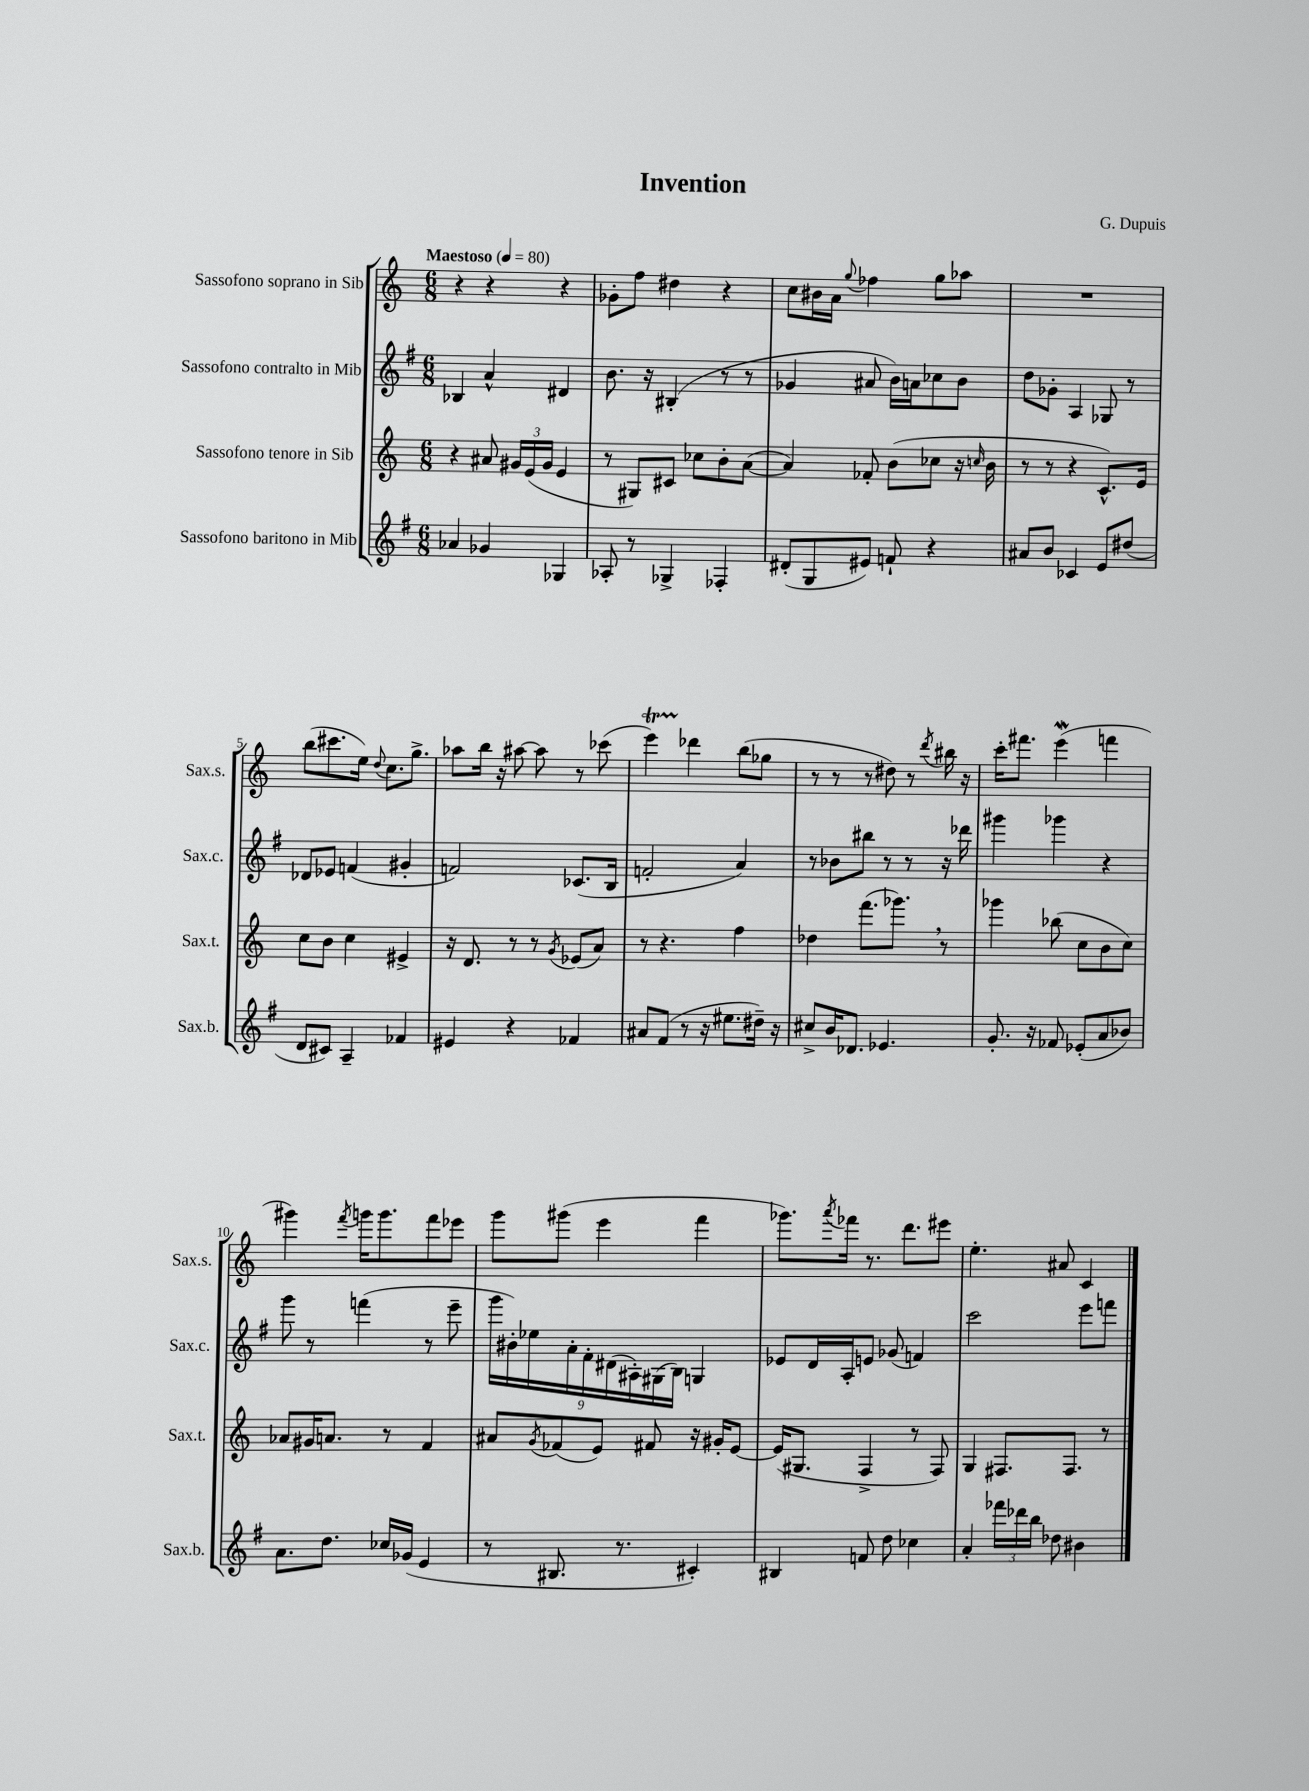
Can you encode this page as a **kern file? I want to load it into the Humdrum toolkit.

**kern	**kern	**kern	**kern
*staff4	*staff3	*staff2	*staff1
*clefG2	*clefG2	*clefG2	*clefG2
*k[f#]	*k[]	*k[f#]	*k[]
*M6/8	*M6/8	*M6/8	*M6/8
*MM80	*MM80	*MM80	*MM80
4a-	4r	4B-	4r
4g-	8a#	4a^^	4r
.	24g#	.	.
.	(24e	.	.
.	24g#	.	.
4G-	4e	4d#	4r
=	=	=	=
8A-'	8r	8.b	8g-'
8r	8G#)	.	8ff
.	.	16r	.
4G-^	8c#	(4B#'	4dd#
.	8cc-	.	.
4F-'	8b'	8r	4r
.	([8a	8r	.
=	=	=	=
(8d#'	4a])	4g-	8cc
8G	.	.	16b#
.	.	.	16a
.	.	.	8qqgg
8e#)	8f-'	8a#	4ff-
8f`	(8b	16b)	.
.	.	16a	.
4r	8cc-	8cc-	8gg
.	16r	8b	8aa-
.	16qqcc	.	.
.	16b	.	.
=	=	=	=
8a#	8r	8dd	2.r
8b	8r	8g-'	.
4c-	4r	4A	.
8e	8.c^^)	8G-	.
(8dd#	.	8r	.
.	16e	.	.
=	=	=	=
8d	8cc	8d-	(8bb
8c#)	8b	8e-	8.ccc#
4A~	4cc	(4f	.
.	.	.	16ee)
.	.	.	8qqdd
.	.	.	8.cc
4f-	4e#^	4g#'	.
.	.	.	8.gg^
=	=	=	=
4e#	16r	2f)	8aa-
.	8.d	.	.
.	.	.	16bb
.	.	.	16r
4r	8r	.	[8aa#
.	8r	.	8aa#]
.	8qg	.	.
4f-	(8e-	(8.c-	8r
.	8a)	.	(8ccc-
.	.	16B	.
=	=	=	=
8a#	8r	2f'	4eee)
(8f#	4.r	.	.
8r	.	.	4ddd-
16r	.	.	.
8.ee#	.	.	.
.	4ff	4a)	(8bb
16dd#~)	.	.	8gg-
16r	.	.	.
=	=	=	=
8cc#^	4dd-	8r	8r
16b	.	8b-	8r
8.d-	.	.	.
.	(8.fff	8bb#	8r
4.e-	.	8r	8dd#)
.	8.ggg-)	.	.
.	.	8r	8r
.	.	.	8qddd
.	8r	16r	16bb#
.	.	16ddd-	16r
=	=	=	=
8.g'	4ggg-	4ggg#	16ccc'
.	.	.	8.fff#
16r	.	.	.
8f-	(8bb-	4ggg-	(4eee
(8e-'	8cc	.	.
8a	8b	4r	4fff
8b-)	8cc)	.	.
=	=	=	=
8.a	8a-	8ggg	4ggg#)
.	16g#	8r	.
8.dd	8.a	.	.
.	.	.	8qfff
.	.	(4fff	16ggg
.	.	.	8.ggg
16cc-	8r	.	.
(16g-	.	.	.
4e	4f	8r	8fff
.	.	8eee~	8eee-
=	=	=	=
8r	8a#	18ggg	8ggg
.	.	18b#')	.
.	.	18ee-	.
.	8qg	.	.
8.B#	(8f-	.	(8ggg#
.	.	18a'	.
.	.	18f#'	.
.	8e)	.	4eee
.	.	(18d#	.
8.r	.	.	.
.	.	18A#')	.
.	8f#	.	.
.	.	(18G#	.
.	.	18B)	.
4c#')	16r	4G	4fff
.	16g#'	.	.
.	[8e	.	.
=	=	=	=
4B#	(16e]	8e-	8.ggg-)
.	8.G#	.	.
.	.	16d	.
.	.	.	8qaaa
.	.	16A'	16fff-
8f	4F^	8e	8.r
8dd	.	(8g-	.
.	.	.	8.ddd
4cc-	8r	4f)	.
.	8F)	.	8eee#
=	=	=	=
4a'	4G	2ccc	4.ee'
24fff-	8.F#	.	.
24ddd-	.	.	.
24bb	.	.	.
8dd-	.	.	8a#
.	8.F#	.	.
4b#	.	8eee	4c
.	8r	8fff	.
==	==	==	==
*-	*-	*-	*-
